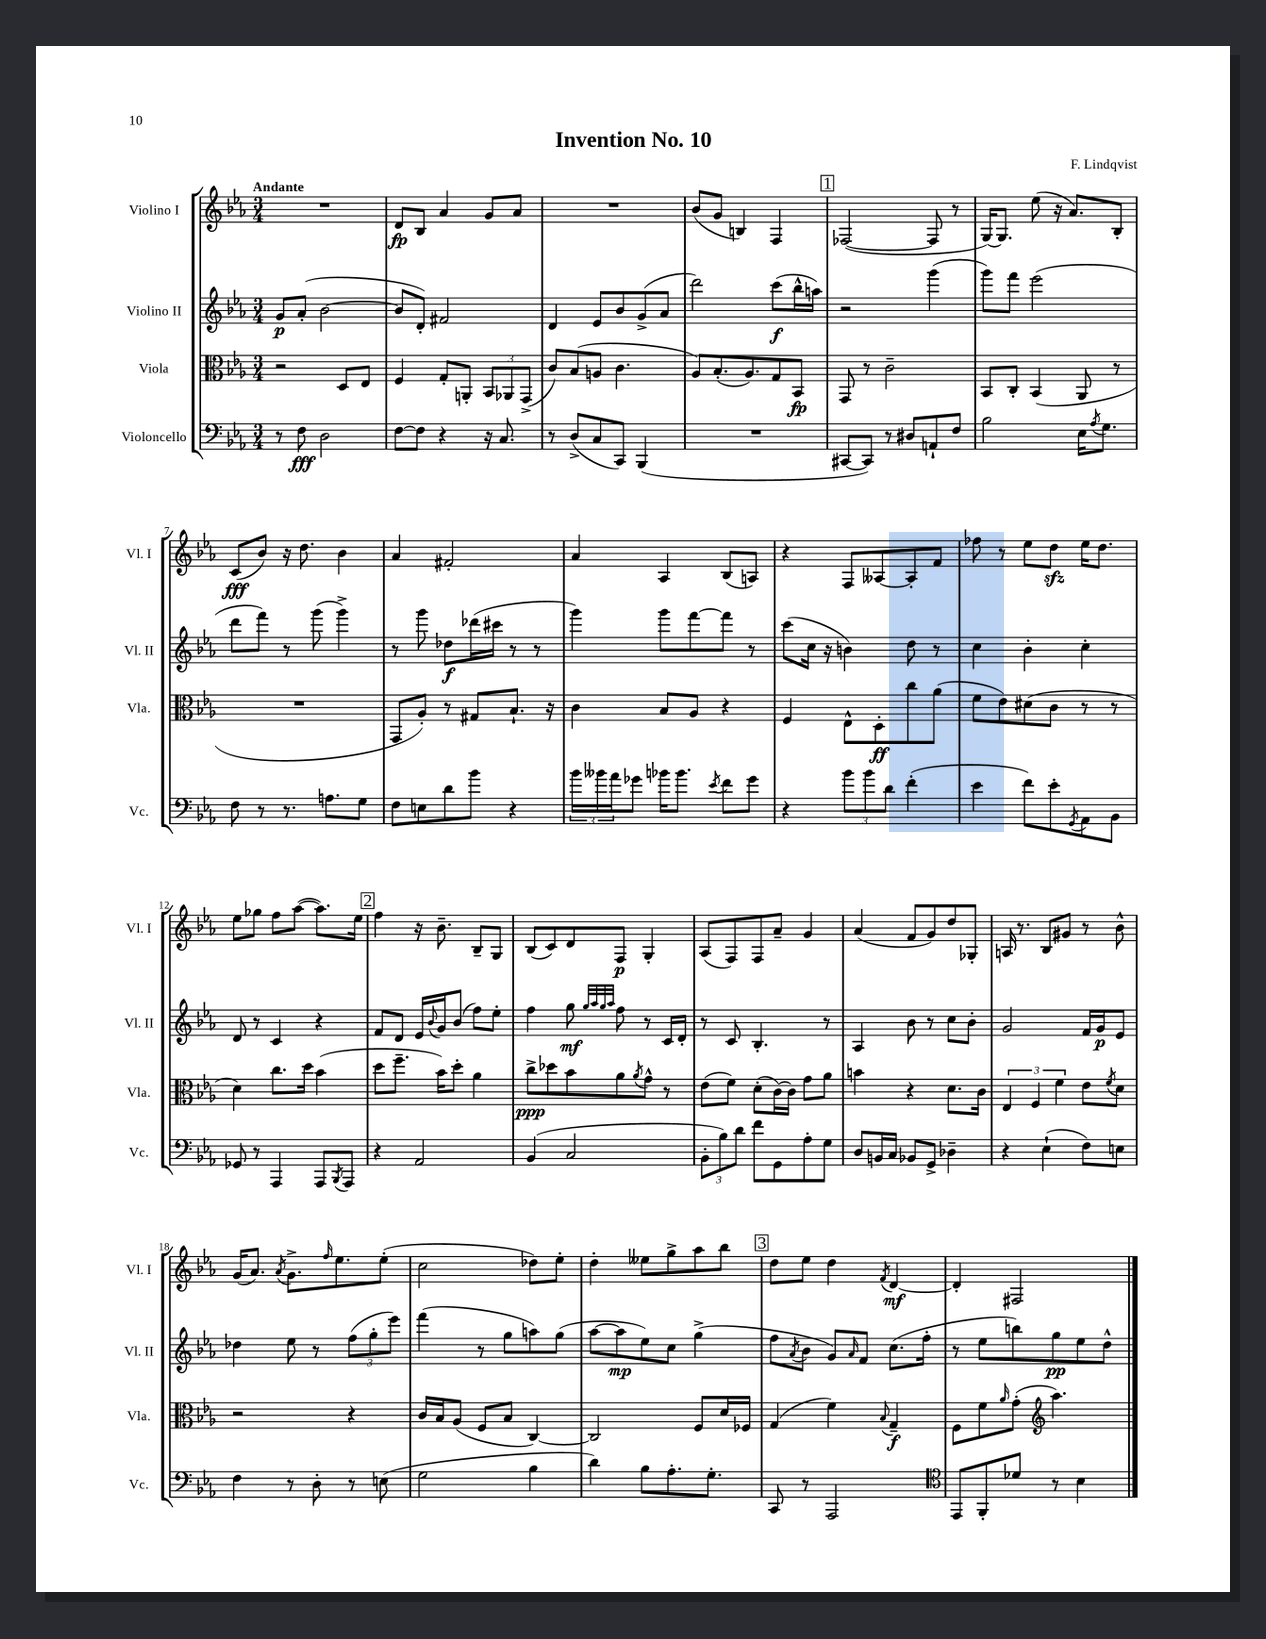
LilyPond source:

\header { title = "Invention No. 10" composer = "F. Lindqvist" }
<<
\new StaffGroup <<
\new Staff = "s0" \with { instrumentName = "Violino I" shortInstrumentName = "Vl. I" } {
    \clef treble \key ees \major \numericTimeSignature \time 3/4 \tempo "Andante"
    R2. |
    d'8\fp bes8 aes'4 g'8 aes'8 |
    R2. |
    bes'8( g'8 b4) f4 |
    \mark \markup { \box "1" } fes2~( fes8 r8 |
    g16~) g8. ees''8( r16 aes'8.) bes8-. |
    c'8\fff( bes'8) r16 d''8. bes'4 |
    aes'4 fis'2-. |
    aes'4 aes4 bes8( a8) |
    r4 f8 aeses8~ aeses8-. f'8 |
    fes''8 r8 ees''8 d''8\sfz ees''16 d''8. |
    ees''8 ges''8 f''8 aes''8~( aes''8.) ees''16 |
    \mark \markup { \box "2" } f''4 r16 bes'8.-- bes8-- g8 |
    bes8( c'8) d'8 f8\p g4-. |
    aes8( f8) f8 aes'8-- g'4 |
    aes'4( f'8 g'8) d''8 ges8-. |
    a16 r8. bes8 gis'8 r8 bes'8-^ |
    g'16( aes'8.) \acciaccatura { aes'8 } g'8.-> \grace { f''16 } ees''8. ees''8-.( |
    c''2 des''8) ees''8-. |
    d''4-. eeses''8 g''8-> aes''8 bes''8 |
    \mark \markup { \box "3" } d''8 ees''8 d''4 \acciaccatura { f'8 } d'4~\mf |
    d'4-. fis2 \bar "|." |
}
\new Staff = "s1" \with { instrumentName = "Violino II" shortInstrumentName = "Vl. II" } {
    \clef treble \key ees \major \numericTimeSignature \time 3/4
    g'8\p aes'8-.( bes'2~ |
    bes'8 d'8-.) fis'2 |
    d'4 ees'8 bes'8 g'8->( aes'8 |
    d'''2) c'''8\f( bes''16-^ a''16) |
    \mark \markup { \box "1" } r2 g'''4( |
    g'''8) f'''8 ees'''2( |
    d'''8 f'''8) r8 g'''8( g'''4->) |
    r8 g'''8 des''8\f des'''16( cis'''16 r8 r8 |
    g'''4) g'''8 f'''8~ f'''8 r8 |
    c'''8( c''16 r16 b'4) d''8 r8 |
    c''4 bes'4-. c''4-. |
    d'8 r8 c'4 r4 |
    \mark \markup { \box "2" } f'8 d'8 ees'16 \appoggiatura { bes'8 } g'16 bes'8( f''8) ees''8-. |
    f''4 g''8\mf \grace { g''32 aes''32 g''32 aes''32 } f''8 r8 c'16 d'16-. |
    r8 c'8 bes4.-. r8 |
    aes4 bes'8 r8 c''8 bes'8-. |
    g'2 f'16 g'16\p ees'8 |
    des''4 ees''8 r8 \tuplet 3/2 { f''8( g''8-. ees'''8) } |
    f'''4( r8 g''8 a''8) g''8( |
    aes''8~ aes''8\mp ees''8) c''8 g''4->( |
    \mark \markup { \box "3" } f''8 \acciaccatura { aes'8 } bes'8 g'8) \grace { aes'16 } f'8 c''8.( f''16-. |
    r8 ees''8 b''8) g''8\pp ees''8 d''8-^ \bar "|." |
}
\new Staff = "s2" \with { instrumentName = "Viola" shortInstrumentName = "Vla." } {
    \clef alto \key ees \major \numericTimeSignature \time 3/4
    r2 d8 ees8 |
    f4 g8-. a,8-. \tuplet 3/2 { bes,8 aes,8 g,8->( } |
    c'8) bes8( a8 c'4. |
    aes8) bes8.-.( aes8.) g8 bes,8\fp |
    \mark \markup { \box "1" } g,8 r8 c'2-- |
    bes,8 c8-. bes,4( aes,8 r8 |
    R2. |
    g,8 aes8-.) r8 gis8 bes8.-! r16 |
    c'4 bes8 aes8 r4 |
    f4 ees8-^ d8-.\ff c''8 aes'8( |
    f'8 ees'8) dis'8( c'8 r8 r8 |
    d'4) c''8. d''16 bes'4( |
    \mark \markup { \box "2" } d''8 f''8.-- bes'16) d''8-. aes'4 |
    c''8->\ppp des''8 bes'8 aes'8 \acciaccatura { aes'8 } g'8-^ r8 |
    ees'8( f'8) d'8-.( c'16~) c'16 g'8 aes'8 |
    b'4 r4 d'8. c'16 |
    \tuplet 3/2 { ees4 f4 f'4 } ees'8 \acciaccatura { f'8 } d'8 |
    r2 r4 |
    c'16 bes16 aes8( f8 bes8 c4~) |
    c2 f8 d'16 fes16 |
    \mark \markup { \box "3" } g4( f'4) \appoggiatura { bes8 } g4--\f |
    f8 f'8 \grace { aes'16 } g'8-.( \clef treble aes''4.) \bar "|." |
}
\new Staff = "s3" \with { instrumentName = "Violoncello" shortInstrumentName = "Vc." } {
    \clef bass \key ees \major \numericTimeSignature \time 3/4
    r8 f8\fff d2 |
    f8~ f8 r4 r16 c8. |
    r8 d8->( c8 c,8) bes,,4( |
    R2. |
    \mark \markup { \box "1" } cis,8~ cis,8) r8 dis8 a,8-! f8 |
    bes2 ees16 \acciaccatura { aes8 } g8. |
    f8 r8 r8. a8. g8 |
    f8 e8 d'8 bes'8 r4 |
    \tuplet 3/2 { bes'16 beses'16 aes'16 } ges'8 bes'16 bes'8. \acciaccatura { ees'8 } f'8 ges'8 |
    r4 \tuplet 3/2 { bes'8 bes'8 d'8 } f'4-.( |
    ees'4 f'8) ees'8-. \acciaccatura { g,8 } aes,8 bes,8 |
    ges,8 r8 aes,,4 aes,,8 \acciaccatura { bes,,8 } aes,,8 |
    \mark \markup { \box "2" } r4 aes,2 |
    bes,4( c2 |
    \tuplet 3/2 { bes,8-. bes8) d'8 } f'8 g,8 aes8-. g8 |
    d8 b,16 c16 bes,8 g,8-> des4-- |
    r4 ees4-!( f8) e8 |
    f4 r8 d8-. r8 e8( |
    g2 bes4 |
    d'4) bes8 aes8.-. g8.-. |
    \mark \markup { \box "3" } c,8 r8 aes,,2 |
    \clef tenor ees,8 f,8-. des'8 r8 bes4 \bar "|." |
}
>>
>>
